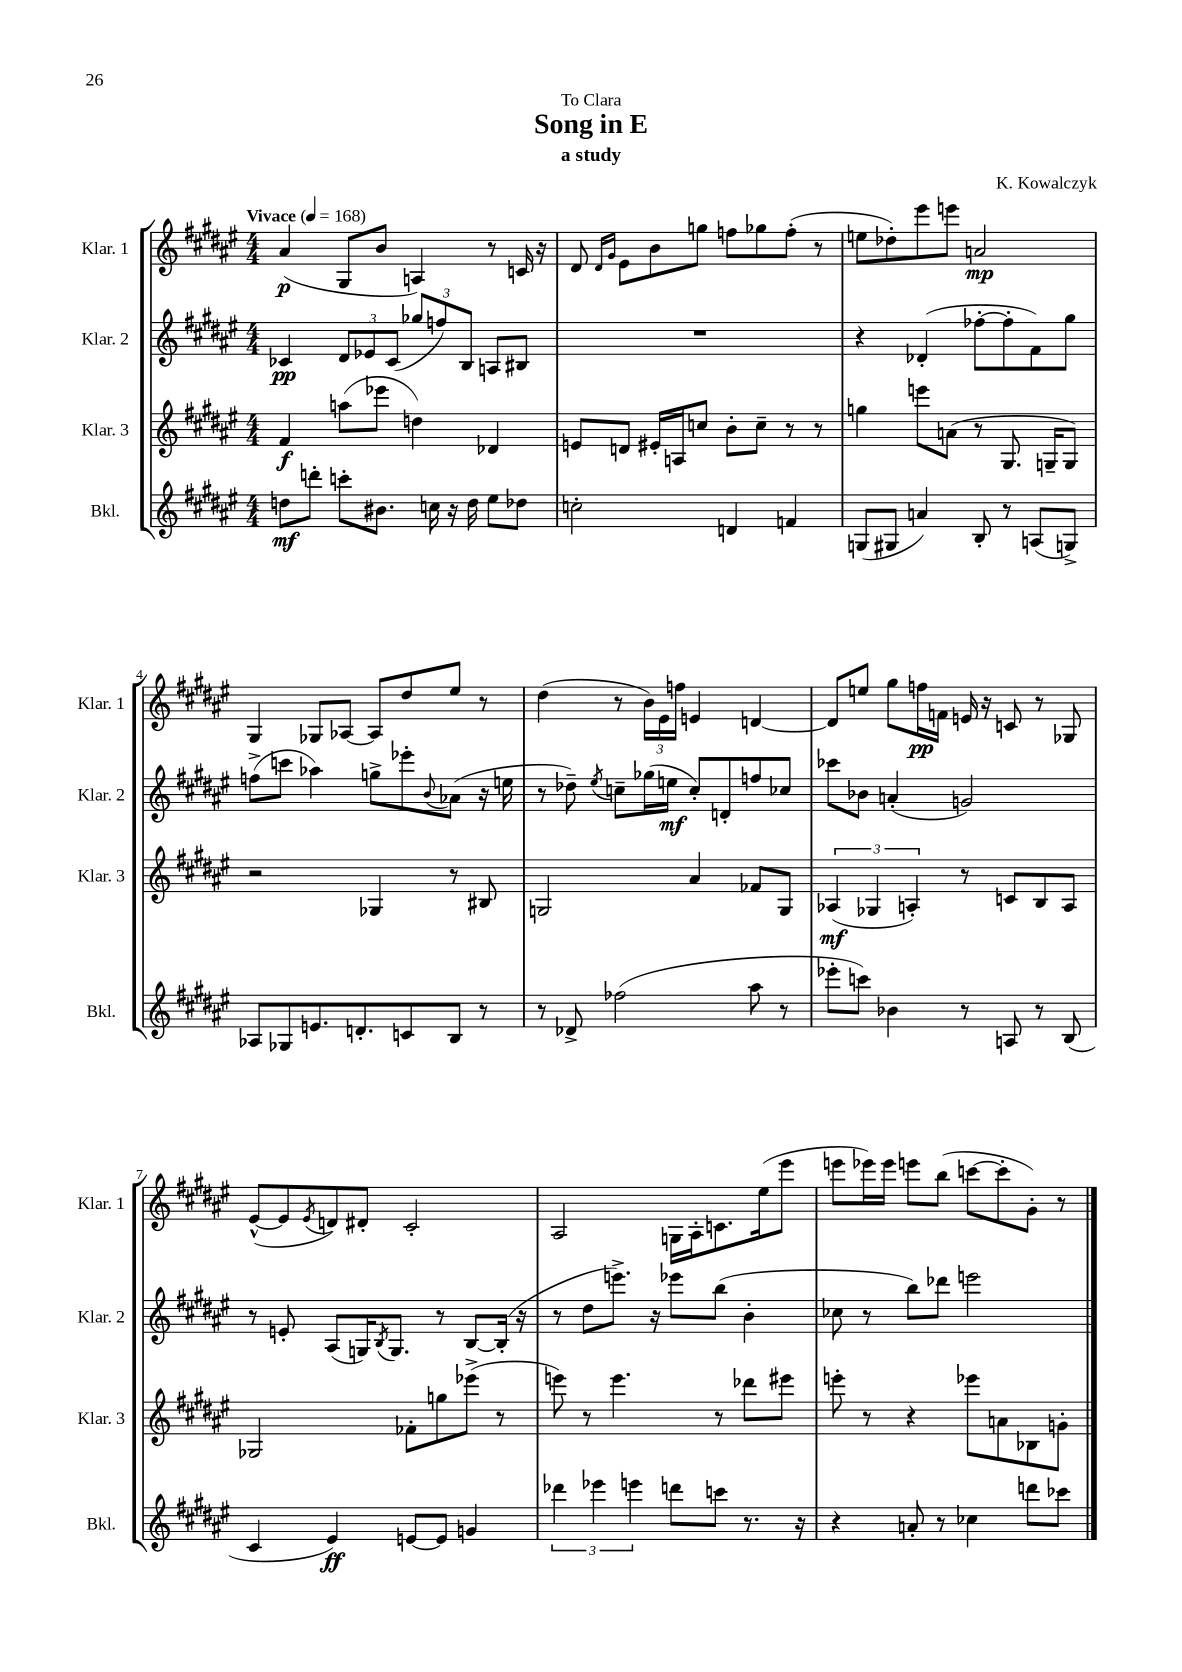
\header { title = "Song in E" composer = "K. Kowalczyk" subtitle = "a study" dedication = "To Clara" }
<<
\new StaffGroup <<
\new Staff = "s0" \with { instrumentName = "Klar. 1" shortInstrumentName = "Klar. 1" } {
    \clef treble \key fis \major \numericTimeSignature \time 4/4 \tempo "Vivace" 4 = 168
    ais'4\p( gis8 b'8 a4) r8 c'16 r16 |
    dis'8 \grace { dis'16 gis'16 } eis'8 b'8 g''8 f''8 ges''8 f''8-.( r8 |
    e''8 des''8-.) eis'''8 e'''8 a'2\mp |
    gis4 ges8 aes8~ aes8 dis''8 eis''8 r8 |
    dis''4( r8 \tuplet 3/2 { b'16) eis'16 f''16 } e'4 d'4~ |
    d'8 e''8 gis''8 f''16\pp f'16 e'16 r16 c'8 r8 ges8 |
    eis'8~-^( eis'8 \acciaccatura { eis'8 } d'8) dis'8-. cis'2-. |
    ais2 g16 ais16-. c'8. eis''16( eis'''8 |
    e'''8 ees'''16) ees'''16 e'''8 b''8( c'''8~ c'''8-. gis'8-.) r8 \bar "|." |
}
\new Staff = "s1" \with { instrumentName = "Klar. 2" shortInstrumentName = "Klar. 2" } {
    \clef treble \key fis \major \numericTimeSignature \time 4/4
    ces'4\pp \tuplet 3/2 { dis'8 ees'8 ces'8( } \tuplet 3/2 { ges''8 f''8) b8 } a8 bis8 |
    R1 |
    r4 des'4-.( fes''8~-. fes''8-. fis'8) gis''8 |
    f''8->( c'''8 aes''4) g''8-> ees'''8-. \appoggiatura { b'8 } aes'8( r16 e''16 |
    r8 des''8--) \acciaccatura { eis''8 } c''8-- ges''16( e''16\mf c''8-.) d'8-. f''8 ces''8 |
    ces'''8 bes'8 a'4-.( g'2) |
    r8 e'8-. ais8( g16) \acciaccatura { b8 } g8. r8 b8~ b16-.( r16 |
    r8 dis''8 e'''8.->) r16 ees'''8 b''8( b'4-. |
    ces''8 r8 b''8) des'''8 e'''2 \bar "|." |
}
\new Staff = "s2" \with { instrumentName = "Klar. 3" shortInstrumentName = "Klar. 3" } {
    \clef treble \key fis \major \numericTimeSignature \time 4/4
    fis'4\f a''8( ees'''8 d''4) des'4 |
    e'8 d'8 eis'16-. a16 c''8 b'8-. c''8-- r8 r8 |
    g''4 e'''8 a'8( r8 gis8. g16-- g8) |
    r2 ges4 r8 bis8 |
    g2 ais'4 fes'8 g8 |
    \tuplet 3/2 { aes4\mf( ges4 a4-.) } r8 c'8 b8 a8 |
    ges2 fes'8-. g''8 ees'''8->( r8 |
    e'''8) r8 e'''4. r8 des'''8 eis'''8 |
    e'''8-. r8 r4 ees'''8 a'8 bes8 g'8-. \bar "|." |
}
\new Staff = "s3" \with { instrumentName = "Bkl." shortInstrumentName = "Bkl." } {
    \clef treble \key fis \major \numericTimeSignature \time 4/4
    d''8\mf d'''8-. c'''8-. bis'8. c''16 r16 d''16 eis''8 des''8 |
    c''2-. d'4 f'4 |
    g8( gis8 a'4) b8-. r8 a8( g8->) |
    aes8 ges8 e'8. d'8.-. c'8 b8 r8 |
    r8 des'8-> fes''2( ais''8 r8 |
    ees'''8-. c'''8) bes'4 r8 a8 r8 b8( |
    cis'4 eis'4\ff) e'8~ e'8 g'4 |
    \tuplet 3/2 { des'''4 ees'''4 e'''4 } d'''8 c'''8 r8. r16 |
    r4 a'8-. r8 ces''4 d'''8 ces'''8 \bar "|." |
}
>>
>>
